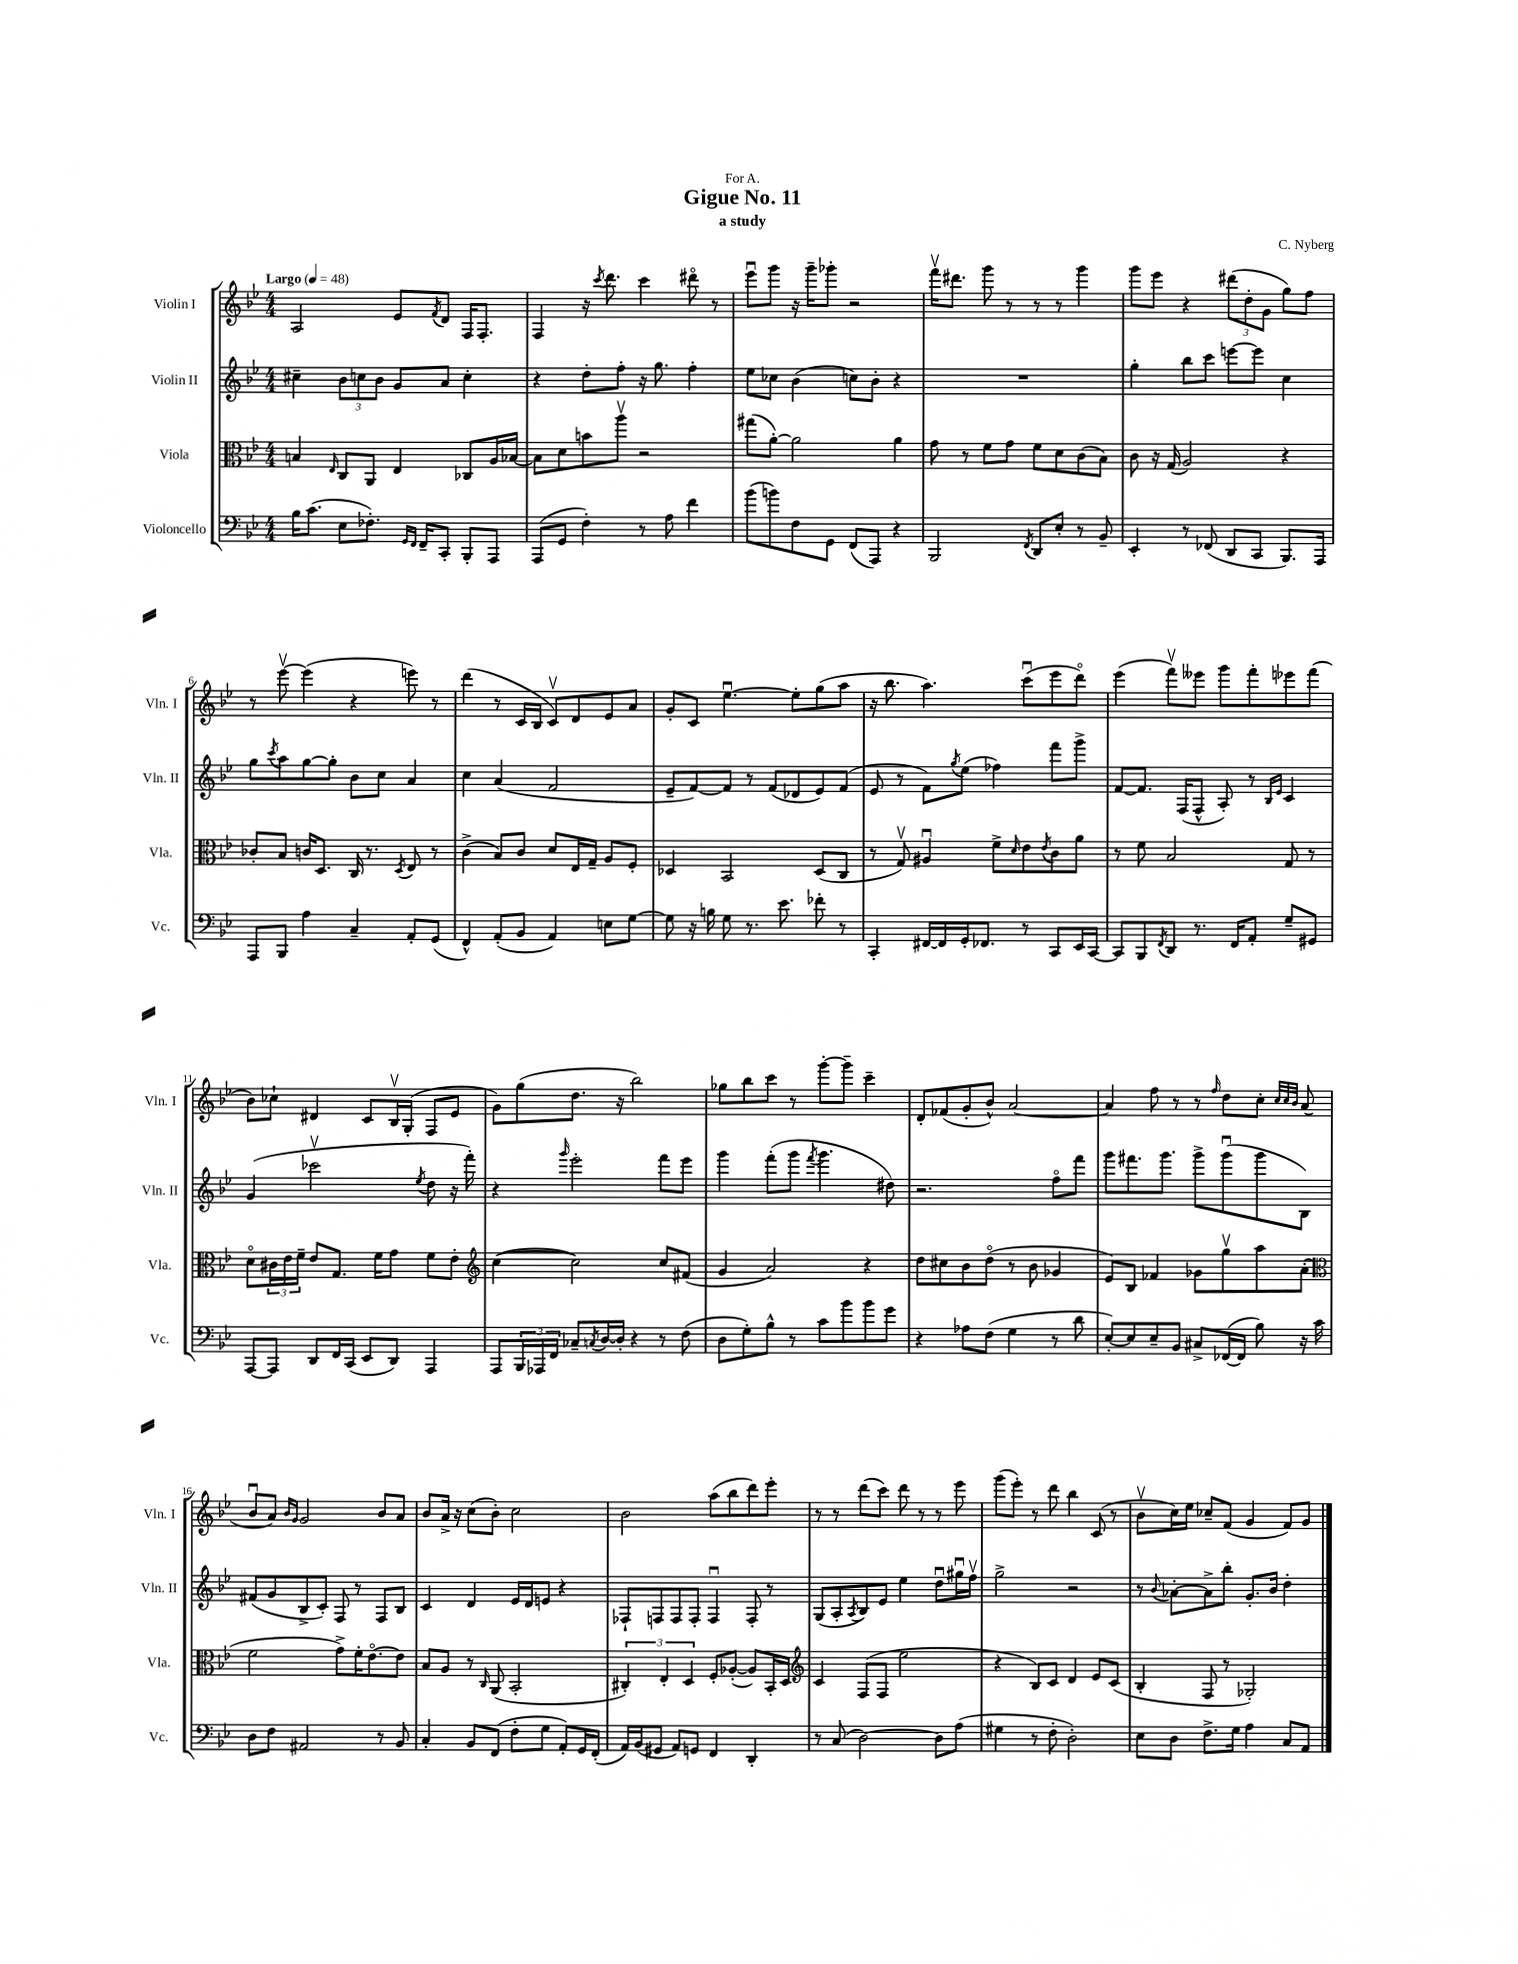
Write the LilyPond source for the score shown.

\header { title = "Gigue No. 11" composer = "C. Nyberg" subtitle = "a study" dedication = "For A." }
<<
\new StaffGroup <<
\new Staff = "s0" \with { instrumentName = "Violin I" shortInstrumentName = "Vln. I" } {
    \clef treble \key bes \major \numericTimeSignature \time 4/4 \tempo "Largo" 4 = 48
    a2 ees'8 \acciaccatura { f'8 } d'8 f16 f8.-. |
    f4 r16 \acciaccatura { c'''8 } d'''8. c'''4 dis'''8\flageolet r8 |
    ees'''8\downbow g'''8 r16 g'''16-- ges'''8-. r2 |
    f'''16\upbow dis'''8. g'''8 r8 r8 r8 g'''4 |
    g'''8 ees'''8 r4 \tuplet 3/2 { dis'''8( d''8-. g'8 } g''8) f''8 |
    r8 ees'''8~\upbow ees'''4( r4 e'''8) r8 |
    d'''4( r8 c'16 bes16 c'8\upbow) d'8 ees'8 a'8 |
    g'8-. c'8 ees''4.~\downbow ees''8-. g''8( a''8 |
    r16 bes''8. a''4.) c'''8\downbow( ees'''8 d'''8\flageolet) |
    ees'''4( f'''8\upbow) eeses'''8 g'''8 f'''8-. ees'''8 f'''8( |
    bes'8) ces''8-! dis'4 c'8 bes16\upbow g16-.( f8 ees'8 |
    g'8) g''8( d''8. r16 bes''2) |
    ges''8 bes''8 c'''8 r8 g'''8~-. g'''8-- c'''4-- |
    d'8-. fes'8( g'8-. bes'8-^) a'2~ |
    a'4 f''8 r8 r8 \grace { f''16 } d''8 c''8-. \grace { c''32 c''32 bes'32 } a'8( |
    bes'8\downbow a'8) \grace { bes'16 g'16 } g'2 bes'8 a'8 |
    bes'8 a'16-> r16 c''8( bes'8-.) c''2 |
    bes'2 a''8( bes''8 d'''8) ees'''8-. |
    r8 r8 d'''8( c'''8) d'''8 r8 r8 ees'''8 |
    g'''8( ees'''8-.) r8 d'''8 bes''4 c'8( r8 |
    bes'8\upbow c''16) ees''16 ces''8-- f'8( g'4 f'8) g'8 \bar "|." |
}
\new Staff = "s1" \with { instrumentName = "Violin II" shortInstrumentName = "Vln. II" } {
    \clef treble \key bes \major \numericTimeSignature \time 4/4
    cis''4-- \tuplet 3/2 { bes'8 c''8 bes'8 } g'8 a'8 c''4-. |
    r4 d''8-. f''8-. r16 g''8. f''4-. |
    ees''8 ces''8 bes'4( c''8) bes'8-. r4 |
    R1 |
    g''4-. bes''8 c'''8 e'''8~ e'''8 c''4 |
    g''8 \acciaccatura { c'''8 } a''8 g''8~ g''8-. bes'8 c''8 a'4 |
    c''4 a'4( f'2 |
    ees'8-- f'8~) f'8 r8 f'8( des'8 ees'8) f'8( |
    ees'8 r8 f'8) \acciaccatura { g''8 } ees''8( fes''4) f'''8 g'''8-> |
    f'8~ f'8. f16( f8-^ a8-.) r8 \grace { bes16 ees'16 } c'4 |
    g'4( ces'''2\upbow \acciaccatura { ees''8 } d''8 r16 f'''16-.) |
    r4 \grace { g'''16 } ees'''2-. f'''8 ees'''8 |
    g'''4 f'''8-.( g'''8 \acciaccatura { f'''8 } g'''4. dis''8) |
    r2. f''8\flageolet f'''8 |
    g'''8 fis'''8. g'''8. g'''8-> g'''8\downbow( g'''8 bes8) |
    fis'8( g'8 bes8-> c'8-.) f8 r8 f8 bes8 |
    c'4 d'4 ees'16 d'16 e'8 r4 |
    fes8-! f8 f8 f8-. f4\downbow f8-. r8 |
    g8( a8-. \acciaccatura { a8 } bes8) ees'8 ees''4 d''8\downbow gis''16\downbow f''16\upbow |
    g''2-> r2 |
    r8 \appoggiatura { bes'8 } aes'8~-. aes'8-> bes''8-. g'8.-. bes'16 d''4-. \bar "|." |
}
\new Staff = "s2" \with { instrumentName = "Viola" shortInstrumentName = "Vla." } {
    \clef alto \key bes \major \numericTimeSignature \time 4/4
    b4 \grace { ees16 } c8 a,8 ees4 ces8 a16 bes16~ |
    bes8 d'8 b'8 a''8\upbow r2 |
    gis''8( a'8~-.) a'2 a'4 |
    g'8 r8 f'8 g'8 f'8 d'8 c'8( bes8) |
    c'8 r16 g16( a2) r4 |
    ces'8-. bes8 c'16 d8. c16 r8. \acciaccatura { d8 } ees8 r8 |
    c'4->( bes8) c'8 d'8 ees16 g16-- a8 f8-. |
    des4 bes,2 des8( c8 |
    r8 g8\upbow) ais4\downbow f'8-> \grace { d'16 } ees'8 \acciaccatura { ees'8 } c'8 a'8 |
    r8 f'8 bes2 g8 r8 |
    d'8\flageolet \tuplet 3/2 { cis'16 ees'16 f'16-- } ees'8 g8. f'16 g'8 f'8 ees'8-. |
    \clef treble c''4~( c''2) c''8 fis'8( |
    g'4 a'2) r4 |
    d''8 cis''8 bes'8 d''8\flageolet( r8 bes'8 ges'4 |
    ees'8) bes8 fes'4 ges'8 g''8\upbow a''8 a'8-.( |
    \clef alto f'2 g'8->) f'16-. ees'8.~\flageolet ees'8 |
    bes8 a8 r8 \grace { c16 } a,8( bes,2-. |
    \tuplet 3/2 { cis4-.) ees4-. d4 } f8-. aes8~-.( aes8) bes,16-. d16 |
    \clef treble c'4 f8( f8 ees''2 |
    r4 bes8) c'8 d'4 ees'8 c'8( |
    bes4-. f8 r8 ges2-.) \bar "|." |
}
\new Staff = "s3" \with { instrumentName = "Violoncello" shortInstrumentName = "Vc." } {
    \clef bass \key bes \major \numericTimeSignature \time 4/4
    bes16 c'8.( ees8 fes8.-.) \grace { g,16 f,16 } f,16-- c,8-. bes,,8-. a,,8 |
    a,,8( g,8 f4-.) r8 a8 f'4 |
    bes'8( b'8) f8 g,8 f,8( a,,8) r4 |
    bes,,2 \acciaccatura { f,8 } d,8 ees8-. r8 bes,8-- |
    ees,4-. r8 fes,8( d,8 c,8 bes,,8.) a,,16 |
    a,,8 bes,,8 a4 c4-- a,8-. g,8( |
    f,4-^) a,8-.( bes,8 a,4) e8 g8~ |
    g8 r16 b16 g8 r8. ees'8. fes'8-. r8 |
    c,4-. fis,16~ fis,16 g,16-. fes,8. r8 c,8 ees,16 c,16~ |
    c,8 bes,,8 \acciaccatura { f,8 } d,8 r8. f,16 a,8-. g8-- gis,8 |
    a,,8~ a,,8 d,8 f,16 c,16( ees,8 d,8) a,,4 |
    a,,8 \tuplet 3/2 { bes,,16 aes,,16 f,16 } ces8-- \acciaccatura { c8 } d16~ d16-. r4 r8 f8( |
    d8 g8-.) bes8-^ r8 c'8 bes'8 bes'8 g'8 |
    r4 aes8 f8( g4 r8 d'8 |
    ees8~-.) ees8 ees8-- bes,8 cis8-> fes,16~( fes,16 bes8) r16 c'16 |
    d8 f8 ais,2 r8 bes,8 |
    c4-. bes,8 f,8( f8-. g8 a,8-.) g,16 f,16-.( |
    a,16) bes,16( gis,8 a,8) g,8 f,4 d,4-. |
    r8 c8( d2~) d8 a8( |
    gis4 r8 f8-. d2-.) |
    ees8 d8 f8.-> g16 a4 c8 a,8 \bar "|." |
}
>>
>>
